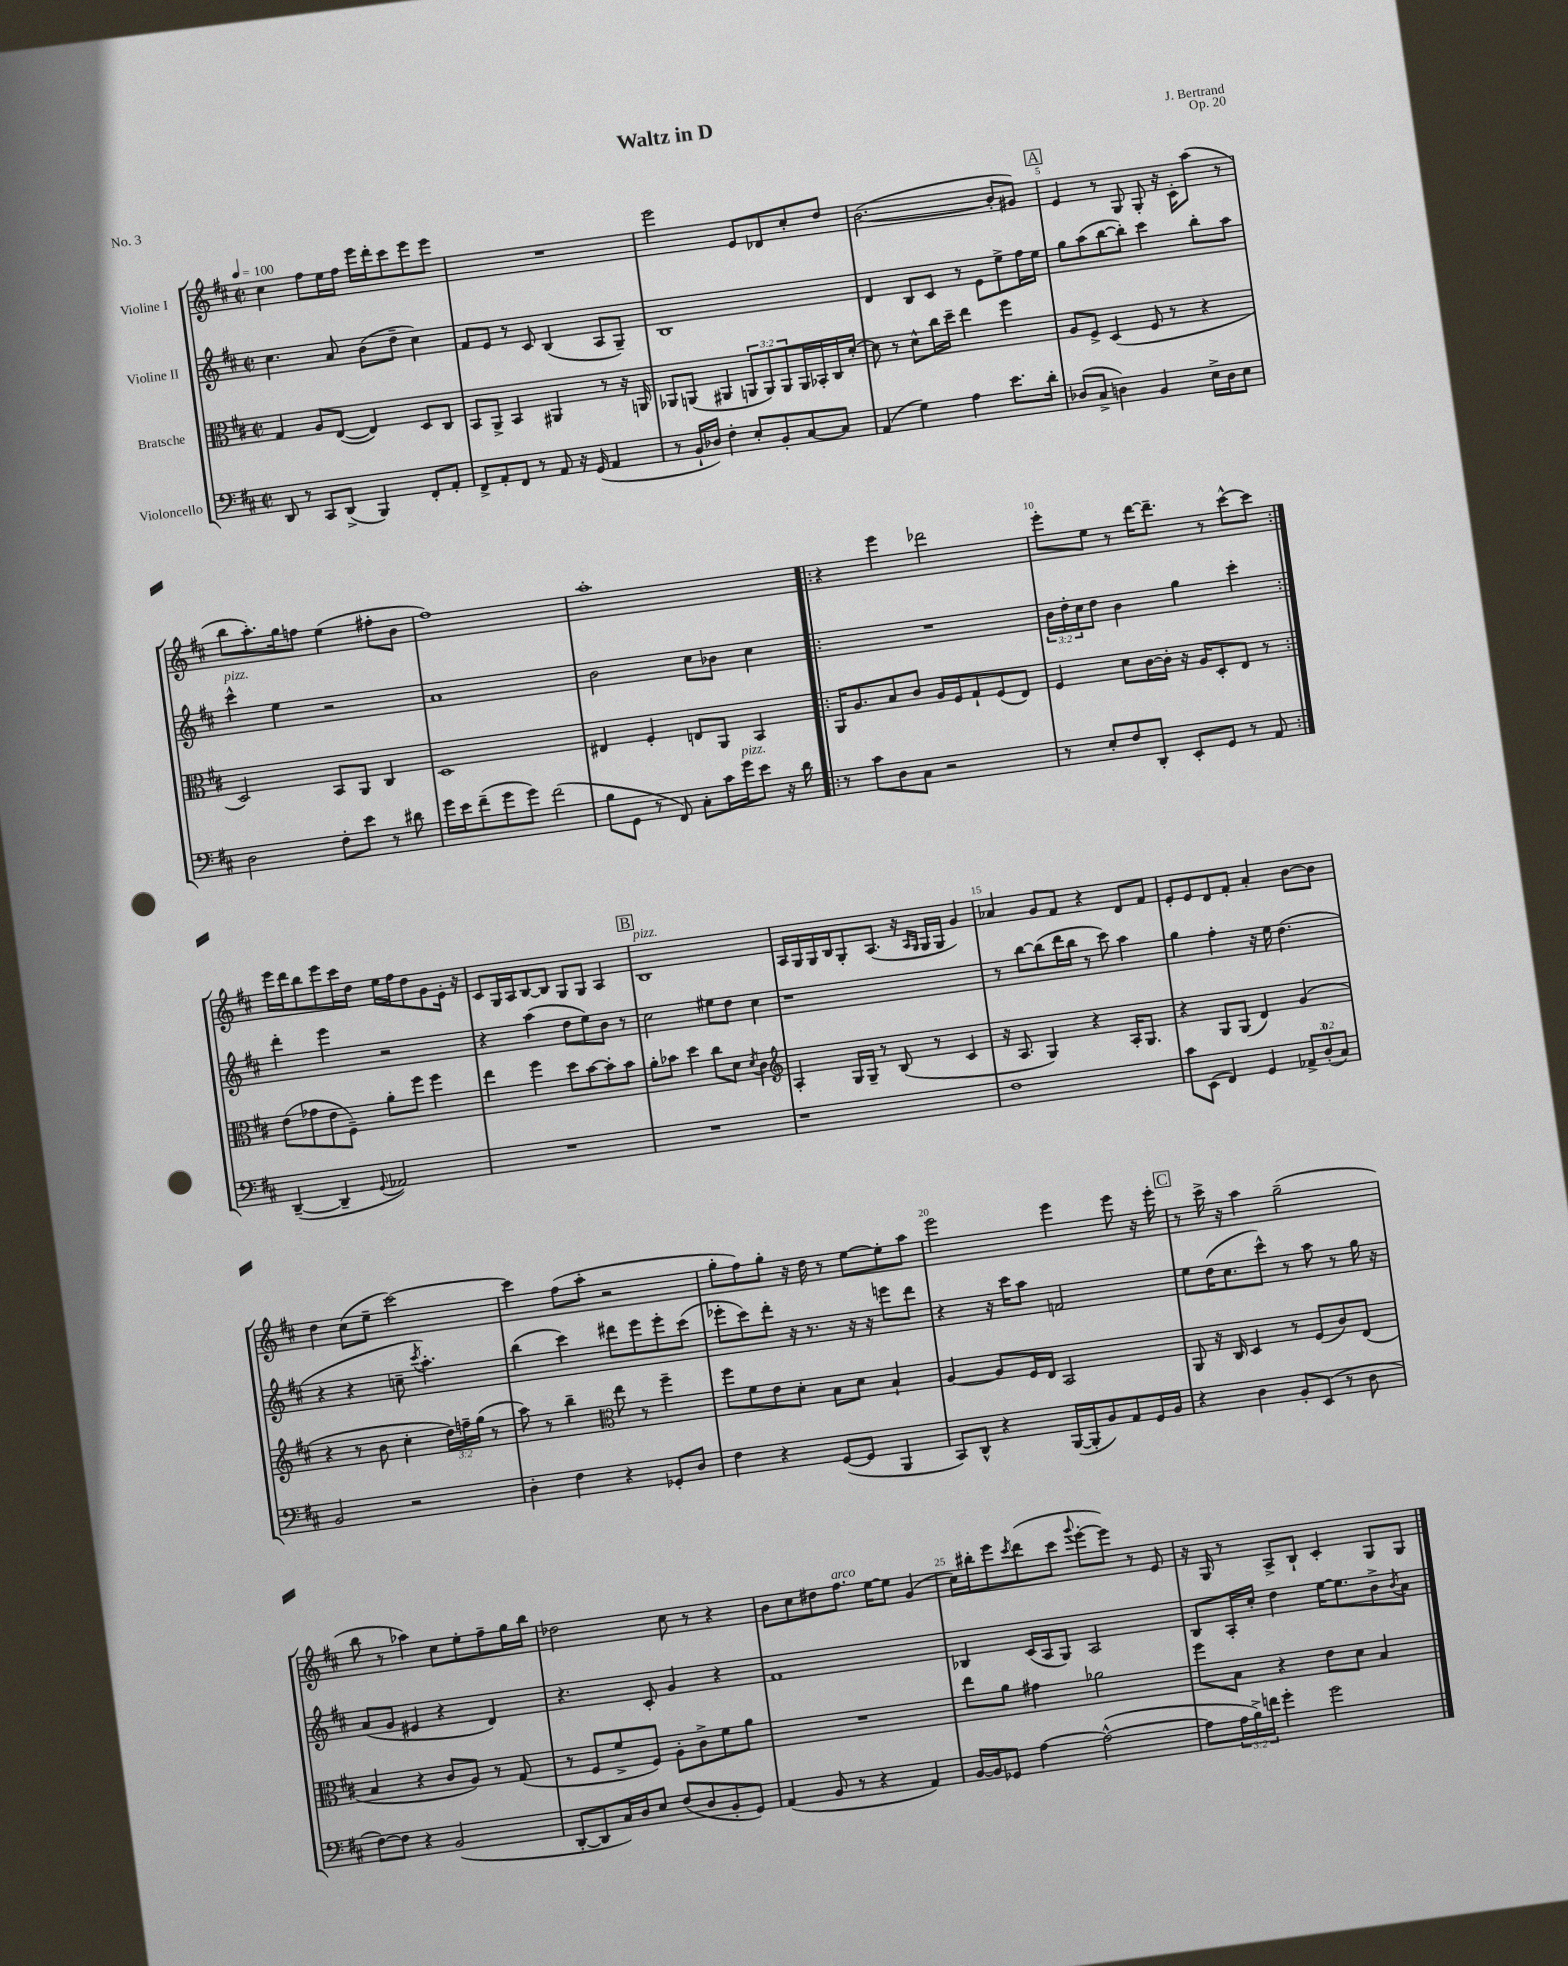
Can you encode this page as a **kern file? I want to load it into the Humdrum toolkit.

**kern	**kern	**kern	**kern
*staff4	*staff3	*staff2	*staff1
*clefF4	*clefC3	*clefG2	*clefG2
*k[f#c#]	*k[f#c#]	*k[f#c#]	*k[f#c#]
*M2/2	*M2/2	*M2/2	*M2/2
*met(c|)	*met(c|)	*met(c|)	*met(c|)
*MM100	*MM100	*MM100	*MM100
8DD	4G	4.cc#	4cc#
8r	.	.	.
8CC#	8A	.	8ff#
(8DD^	([8E	8a	16ee
.	.	.	16ff#
4BBB)	4E])	(8b	16eee
.	.	.	16ddd'
.	.	8dd~	8ccc#
8FF#'	8D	4cc#)	8eee
8AA'	8C#	.	8eee
=	=	=	=
8FF#^	8BB	8f#	1r
8AA'	8AA^	8e	.
8FF#	4BB	8r	.
8r	.	8c#	.
8AA	4AA#	(4B	.
16r	.	.	.
(16GG	.	.	.
4AA	8r	8A	.
.	16r	8G~)	.
.	16AA	.	.
=	=	=	=
8r	8AA-	1B	2eee
16BB`	(8AA	.	.
16D-)	.	.	.
4F#'	4AA#	.	.
8E'	12AA	.	8e
.	12AA)	.	.
8BB'	.	.	8d-
.	12AA	.	.
[8C#	16AA	.	8cc#'
.	16BB-'	.	.
8C#]	16C#	.	8dd
.	[16d'	.	.
=	=	=	=
(4AA	8d]	4d	([2.b
.	8r	.	.
4G)	8d^^	8B	.
.	16cc#	8c#	.
.	16dd~	.	.
4A	4ee	8r	.
.	.	8e	.
8.e	4ff#	8ee^	8b']
.	.	16ff#	8g#)
16d'	.	16ee	.
=	=	=	=
(8D-	8A	8gg	4e
8C#^	8F#^	(8aa	.
4D)	(4D	[8bb	8r
.	.	8bb'])	8G
4BB	8F#	4ccc#	8G'
.	8r	.	16r
.	.	.	16c#'
16E^	4r	8bb'	(8aa
16D	.	.	.
8E	.	8aa	8r
=	=	=	=
2D	2D)	4ccc#^^	8bb
.	.	.	8.aa')
.	.	4ee	.
.	.	.	16gg
.	.	.	8ff
8F#'	8BB	2r	(4ee
8e	8AA	.	.
8r	4C#	.	8ff#'
8d#	.	.	8b
=	=	=	=
16g	1D	1a	1ff#)
16e	.	.	.
(8f#~	.	.	.
8g	.	.	.
8g)	.	.	.
(2f#	.	.	.
=	=	=	=
8B	4E#	2b	1aa'
8GG	.	.	.
8r	4F#'	.	.
8FF#)	.	.	.
8C#'	8E	8cc#	.
16c#	8AA	8b-	.
16g	.	.	.
8e	4BB	4cc#	.
16r	.	.	.
16d	.	.	.
=!|:	=!|:	=!|:	=!|:
8r	16AA	1r	4r
.	8.A	.	.
8c#	.	.	.
8D	8B	.	4eee
8C#	8c#	.	.
2r	16A	.	2ddd-
.	16F#	.	.
.	8G`	.	.
.	(8F#	.	.
.	8E)	.	.
=	=	=	=
8r	4F#	24b	8eee'
.	.	24dd'	.
.	.	24cc#	.
8E'	.	8dd	8ee
8F#	8d	4b	8r
8DD'	[16c#	.	[16ddd
.	16c#']	.	8.ddd~]
8EE'	16r	4gg	.
.	16A	.	.
8GG	8D'	.	8r
8r	8E	4ccc#'	[8ccc#^^
8AA	8r	.	8ccc#]
=:|!	=:|!	=:|!	=:|!
([4DD~	(8e	4ddd'	16eee
.	.	.	16ddd
.	8g-	.	8bb
4DD~]	8e	4eee	8eee
.	8F#~)	.	16ccc#
.	.	.	16dd
8qqGG	.	.	.
2AA-)	8a'	2r	16ee
.	.	.	16ff#
.	8ff#	.	8dd
.	4ff#	.	8g
.	.	.	16e'
.	.	.	16r
=	=	=	=
1r	4ee	4r	8c#
.	.	.	16G
.	.	.	16A
.	4ff#	(4aa	[8B
.	.	.	8B]
.	8dd	8dd	8G
.	[8b	8ee)	8G
.	8b']	8b	4A
.	8b	8r	.
=	=	=	=
1r	8a'	2cc#	1B
.	8b-	.	.
.	4dd	.	.
.	8cc#	8ee#	.
.	8d	8dd	.
.	8qd	.	.
.	4c#	4cc#	.
=	=	=	=
*	*clefG2	*	*
1r	4A'	1r	16A
.	.	.	16G
.	.	.	16G
.	.	.	16B
.	16G	.	8G'
.	16G~	.	.
.	8r	.	(8.A
.	(8B	.	.
.	.	.	16r
.	.	.	16qqA
.	.	.	16qqG
.	8r	.	16G
.	.	.	16G
.	4c#	.	4g)
=	=	=	=
1F#	16r	8r	4a-
.	8.A	.	.
.	.	[8bb	.
.	4G)	(8bb]	8g
.	.	16ddd	8f#
.	.	16bb	.
.	4r	8r	4r
.	.	8ccc#)	.
.	16A'	4aa	8d
.	8.G	.	.
.	.	.	8f#
=	=	=	=
8c#	4r	4gg	8e'
(8EE	.	.	8e
4FF#)	8G	4ff#'	8d
.	(8G	.	8f#'
4GG	4d)	16r	4a'
.	.	16ee	.
.	.	(4.dd	.
12AA-^	(4g	.	[8b
(12D'	.	.	.
.	.	.	8b]
12C#)	.	.	.
=	=	=	=
2BB	4r	4r	4dd
.	8r	4r	(8cc#
.	8b	.	8ee~
2r	4cc#'	8cc~	[2ccc#)
.	.	8qccc#	.
.	.	4.aa')	.
.	24dd)	.	.
.	24ff~	.	.
.	(24gg	.	.
.	8r	.	.
=	=	=	=
4D'	8aa)	(4bb	4ccc#]
.	8r	.	.
4F#	4bb~	4ccc#)	(8ff#
.	.	.	8aa'
*	*clefC3	*	*
4r	8ee	8ddd#	2r
.	8r	8eee	.
8GG-'	4ff#~	8eee'	.
8D	.	(8ccc#	.
=	=	=	=
4F#	8ff#	8eee-'	8gg'
.	8f#	8ccc#)	8ff#)
4r	8e	8ddd'	8gg'
.	8d'	16r	16r
.	.	8.r	16dd
([8GG	8B	.	8r
8GG]	8d	16r	[8ee
.	.	16r	.
4BBB	4B`	8eee	8ee']
.	.	8ddd	8aa
=	=	=	=
8CC#)	[4A	4r	2eee
8DD^^	.	.	.
4r	8A]	16r	.
.	.	16ccc#	.
.	16F#	8aa	.
.	16E	.	.
([16BBB	2BB	2f	4eee
16BBB']	.	.	.
8BB)	.	.	.
8AA	.	.	8eee
16GG	.	.	16r
16BB	.	.	16eee'
=	=	=	=
4r	8AA	8ee	8r
.	16r	(16dd	16ccc#^
.	16C#	8.cc#	16r
4D	4D	.	4aa
.	.	8ccc#^^)	.
8BB'	8r	8r	(2gg~
(8EE	(8F#	8aa	.
8r	8c#)	8r	.
8D	(8E	16gg	.
.	.	16r	.
=	=	=	=
[8F#)	4B	(8a	8bb
8F#]	.	8g	8r
4r	4r	4e#	4aa-)
(2BB	8c#	4r	8cc#
.	8A)	.	8ee'
.	8r	4d)	8ff#~
.	(8G	.	16gg
.	.	.	16bb
=	=	=	=
[8DD'	8r	4.r	2dd-
8DD]	8F#	.	.
16C#)	8f#^	.	.
16D	.	.	.
8E	8F#)	8c#'	.
(8F#	8A'	4g	8cc#
8D	8c#^	.	8r
8BB'	8f#	4r	4r
8GG)	8a	.	.
=	=	=	=
(4AA	1r	1f#	8b
.	.	.	8cc#
8BB	.	.	8dd#
8r	.	.	8.ff#
4r	.	.	.
.	.	.	[16ee
.	.	.	8ee]
4AA)	.	.	(4g
=	=	=	=
[16BB	8ee	4B-	16cc#)
16BB]	.	.	16bb#'
8GG-	8a	.	8eee
.	.	.	8qccc#
[4A	4g#	(16c#	(8ddd
.	.	16A	.
.	.	8G)	8ccc#
.	.	.	8qqggg
(2A^^_	2a-	2A	[8eee'
.	.	.	8eee])
.	.	.	8r
.	.	.	8e
=	=	=	=
8A]	8ff#	8B	16r
.	.	.	16G
24A	8B	16A'	8r
24B^)	.	.	.
.	.	16cc#'	.
24f	.	.	.
4g'	4r	4dd	8A^
.	.	.	8B`
2g	8e	[16ee	4c#'
.	.	8.ee]	.
.	8d	.	.
.	4B	8b^	8G
.	.	8qb	.
.	.	8a	8G
==	==	==	==
*-	*-	*-	*-
